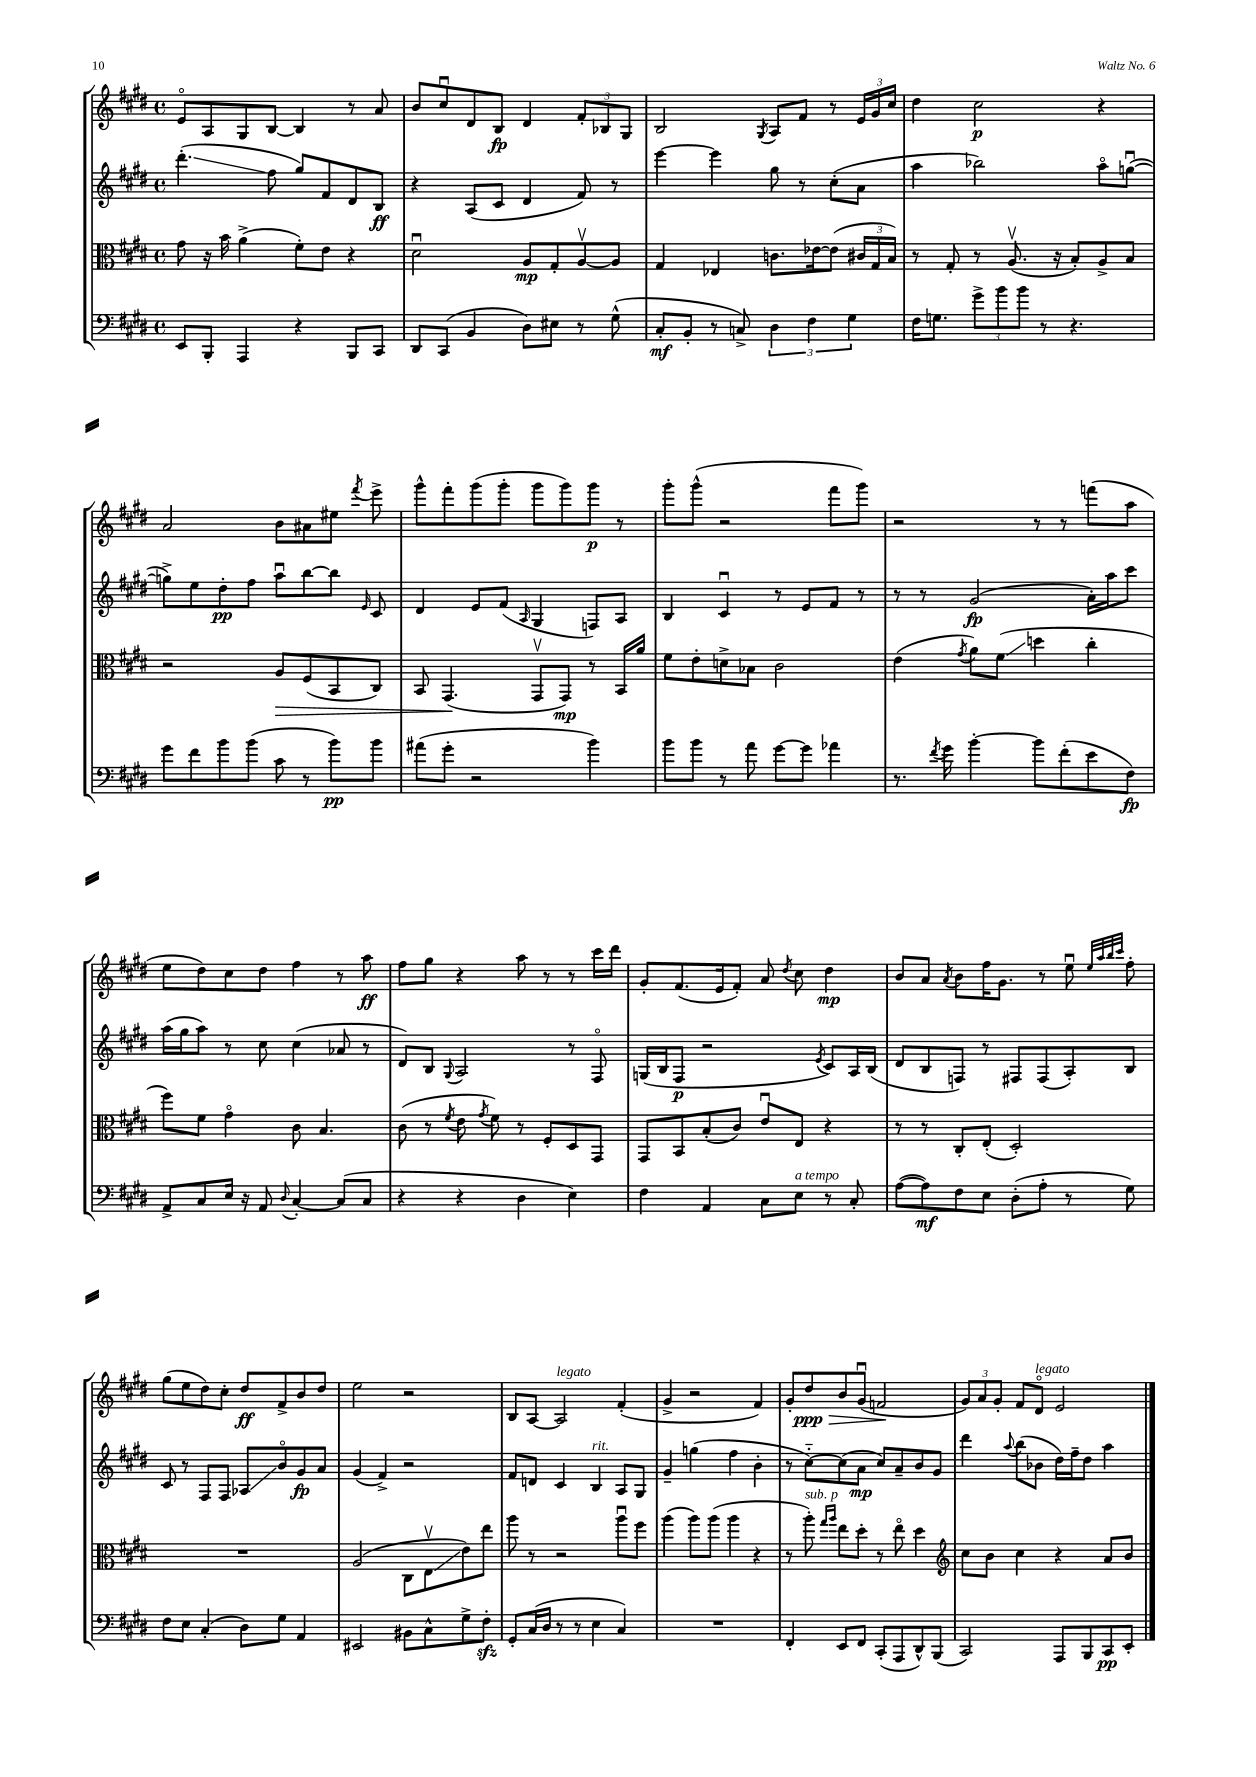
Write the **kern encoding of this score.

**kern	**kern	**kern	**kern
*staff4	*staff3	*staff2	*staff1
*clefF4	*clefC3	*clefG2	*clefG2
*k[f#c#g#d#]	*k[f#c#g#d#]	*k[f#c#g#d#]	*k[f#c#g#d#]
*M4/4	*M4/4	*M4/4	*M4/4
*met(c)	*met(c)	*met(c)	*met(c)
8EE	8g#	(4.ddd#'	8eo
8BBB'	16r	.	8A
.	16b	.	.
4AAA	(4a^	.	8G#
.	.	8ff#	[8B
4r	8f#')	8gg#)	4B]
.	8e	8f#	.
8BBB	4r	8d#	8r
8CC#	.	8B	8a
=	=	=	=
8DD#	2d#u	4r	8b
(8CC#	.	.	8cc#u
4BB	.	(8A	8d#
.	.	8c#	8B
8D#)	8A	4d#	4d#
8E#	8G#'	.	.
8r	[8Av	8f#)	12f#'
.	.	.	12B-
(8G#^^	8A]	8r	.
.	.	.	12G#
=	=	=	=
8C#'	4G#	[4eee	2B
8BB'	.	.	.
8r	4E-	4eee]	.
8C^)	.	.	.
.	.	.	8qG#
6D#	8.c	8gg#	8A
.	.	8r	8f#
6F#	.	.	.
.	[16e-	.	.
.	(8e-]	(8cc#'	8r
6G#	.	.	.
.	24c#	8a	24e
.	24G#	.	24g#
.	24B)	.	24cc#
=	=	=	=
16F#	8r	4aa	4dd#
8.G	.	.	.
.	8G#'	.	.
12g#^	8r	2bb-)	2cc#
12b	.	.	.
.	(8.Av	.	.
12b	.	.	.
8r	.	.	.
.	16r	.	.
4.r	8B')	.	.
.	8A^	8aao	4r
.	8B	([8ggu	.
=	=	=	=
8g#	2r	8gg^])	2a
8f#	.	8ee	.
8b	.	8dd#'	.
(8b	.	8ff#	.
8c#	8A	8aau	8b
8r	(8F#	[8bb	8a#
8b)	8BB	8bb]	8ee#
.	.	16qqe	8qfff#
8b	8C#)	8c#	8eee^
=	=	=	=
(8a#	8BB	4d#	8ggg#^^
8g#'	(4.GG#	.	8fff#'
2r	.	8e	(8ggg#
.	.	(8f#	8ggg#'
.	.	16qqA	.
.	8GG#v	4G#	8ggg#
.	8GG#)	.	8ggg#)
4b)	8r	8F)	8ggg#
.	16BB	8A	8r
.	16a	.	.
=	=	=	=
8b	8f#	4B	8ggg#'
8b	8e'	.	(8ggg#^^
8r	8d^	4c#u	2r
8a	8B-	.	.
[8g#	2c#	8r	.
8g#]	.	8e	.
4a-	.	8f#	8fff#
.	.	8r	8ggg#)
=	=	=	=
8.r	(4e	8r	2r
.	.	8r	.
8qf#	.	.	.
16g#	.	.	.
.	8qg#	.	.
[4b'	8a)	(2g#	.
.	(8f#	.	.
8b]	4dd	.	8r
(8f#'	.	.	8r
8e	4cc#'	16a')	(8fff
.	.	16aa	.
8F#)	.	8ccc#	8aa
=	=	=	=
8AA^	8ff#)	(16aa	8ee
.	.	16gg#	.
8C#	8f#	8aa)	8dd#)
16E	4g#o	8r	8cc#
16r	.	.	.
8AA	.	8cc#	8dd#
8qqD#	.	.	.
[4C#'	8c#	(4cc#	4ff#
.	4.B	.	.
(8C#]	.	8a-	8r
8C#	.	8r	8aa
=	=	=	=
4r	(8c#	8d#)	8ff#
.	8r	8B	8gg#
.	8qf#	8qqG#	.
4r	8e	2A	4r
.	8qg#	.	.
.	8f#)	.	.
4D#	8r	.	8aa
.	8F#'	.	8r
4E)	8D#	8r	8r
.	8GG#	8F#o	16ccc#
.	.	.	16ddd#
=	=	=	=
4F#	8GG#	(16G	8g#'
.	.	16B	.
.	8BB	8F#	(8.f#
4AA	(8B'	2r	.
.	.	.	16e
.	8c#)	.	8f#')
8C#	8eu	.	8a
.	.	.	8qdd#
8E	8E	.	8cc#
.	.	8qe	.
8r	4r	8c#)	4dd#
8C#'	.	16A	.
.	.	(16B	.
=	=	=	=
([8A	8r	8d#	8b
8A])	8r	8B	8a
.	.	.	8qa
8F#	8C#'	8F)	8b
8E	(8E'	8r	16ff#
.	.	.	8.g#
(8D#'	2D#')	8F#	.
8A'	.	(8F#	8r
8r	.	8A')	8eeu
.	.	.	32qqee
.	.	.	32qqaa
.	.	.	32qqbb
.	.	.	32qqccc#
8G#)	.	8B	8ff#'
=	=	=	=
8F#	1r	8c#	(8gg#
8E	.	8r	8ee
(4C#'	.	8F#	8dd#)
.	.	8F#	8cc#'
8D#)	.	8A-	8dd#
8G#	.	8bo	8f#^
4AA	.	8g#	8b
.	.	8a	8dd#
=	=	=	=
2EE#	(2A	(4g#	2ee
.	.	4f#^)	.
8BB#	8C#	2r	2r
8C#^^	8Ev	.	.
8G#^	8e)	.	.
8F#'	8ee	.	.
=	=	=	=
8GG#'	8aa	8f#	8B
(16C#	8r	8d	[8A
16D#	.	.	.
8r	2r	4c#	2A]
8r	.	.	.
4E	.	4B	.
4C#)	8aau	8A	(4f#'
.	8ff#	8G#	.
=	=	=	=
1r	(4aa	4g#~	4g#^
.	8aa)	(4gg	2r
.	(8aa	.	.
.	4aa	4ff#	.
.	4r	4b'	4f#)
=	=	=	=
4FF#'	8r	8r	8g#'
.	8aa')	[8cc#'~)	8dd#
.	16qqgg#	.	.
.	16qqaa	.	.
8EE	8ee	(8cc#]	8b
8FF#	8dd#'	8a	(8g#u
(8CC#'	8r	8cc#)	2f
8AAA	8eeo	8a~	.
8DD#^^)	4dd#	8b	.
(8BBB	.	8g#	.
=	=	=	=
*	*clefG2	*	*
2CC#)	8cc#	4ddd#	12g#)
.	.	.	12a
.	8b	.	.
.	.	.	12g#'
.	.	8qqaa	.
.	4cc#	(8bb	8f#
.	.	8b-	8d#o
8AAA	4r	16dd#)	2e
.	.	16ff#~	.
8BBB	.	8dd#	.
8CC#	8a	4aa	.
8EE'	8b	.	.
==	==	==	==
*-	*-	*-	*-
